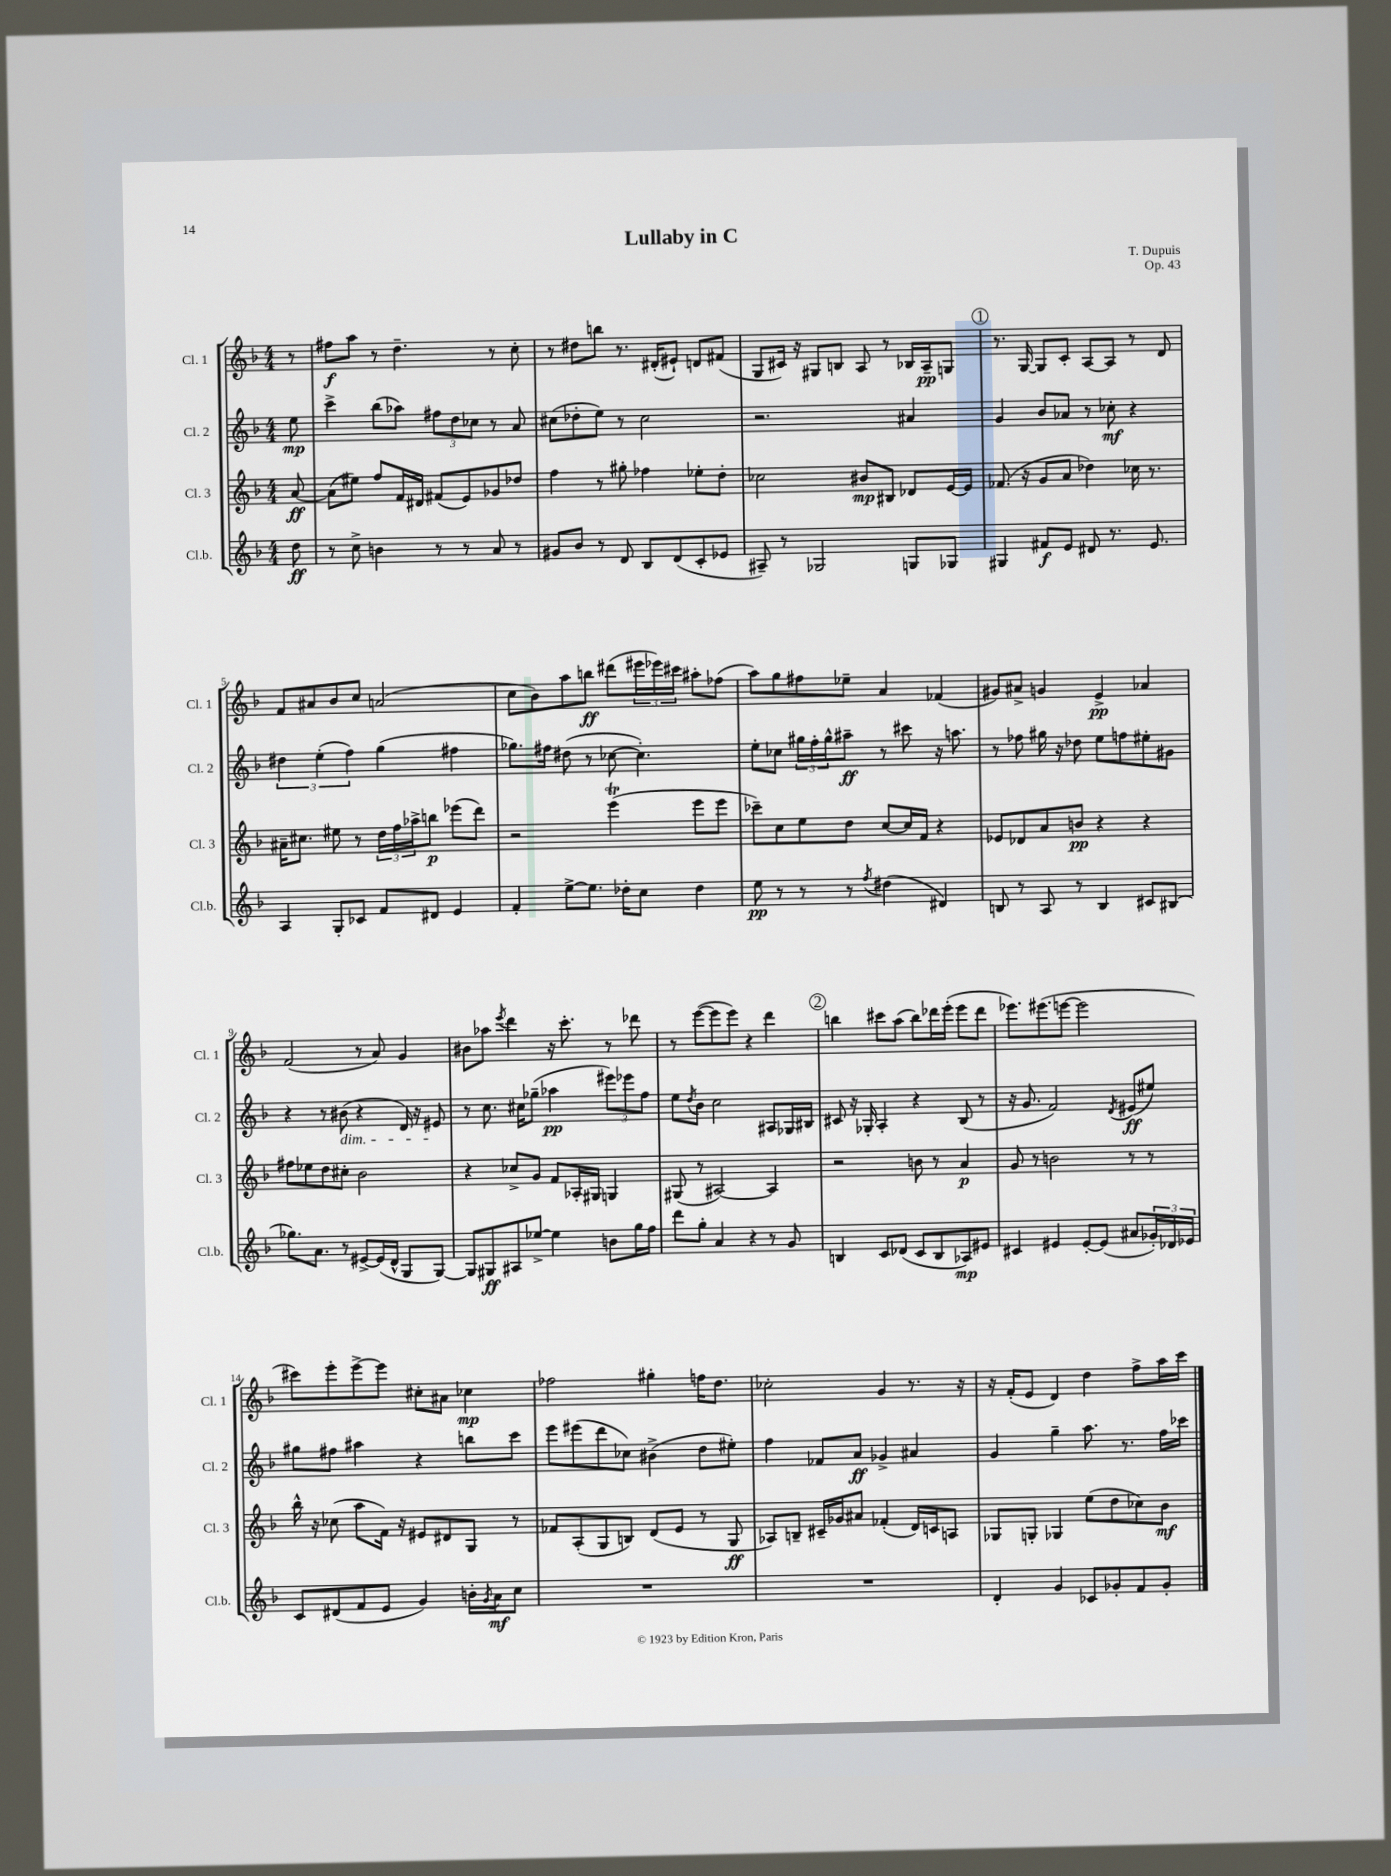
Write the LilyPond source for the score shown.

\header { title = "Lullaby in C" composer = "T. Dupuis" opus = "Op. 43" }
<<
\new StaffGroup <<
\new Staff = "s0" \with { instrumentName = "Cl. 1" shortInstrumentName = "Cl. 1" } {
    \clef treble \key f \major \numericTimeSignature \time 4/4 \partial 8
    r8 |
    fis''8\f a''8 r8 d''4.-- r8 c''8-. |
    r8 dis''8 b''8 r8. dis'16-.( eis'8-!) d'8 fis'8( |
    g8 cis'16) r16 gis8 b8 a8 r8 bes16 a16--\pp g8 |
    \mark \markup { \circle "1" } r8. g16~ g8 c'8-. a8~ a8 r8 d'8 |
    f'8 ais'8 bes'8 c''8 a'2( |
    c''8 bes'8) a''8 b''8\ff dis'''8( \tuplet 3/2 { eis'''16 ees'''16) cis'''16 } ais''8-. fes''8( |
    a''8) g''8 fis''8 ees''8-- a'4 fes'4( |
    gis'8) ais'8-> g'4 e'4->\pp aes'4 |
    f'2( r8 a'8) g'4 |
    bis'8 aes''8 \acciaccatura { e'''8 } d'''4 r16 c'''8.-. r8 des'''8 |
    r8 e'''8~( e'''8 e'''8) r4 d'''4 |
    \mark \markup { \circle "2" } b''4 cis'''8 a''8( b''8) des'''16 e'''16-.( e'''8 des'''8 |
    ees'''8.) eis'''8.( e'''8~ e'''2 |
    cis'''8) e'''8-. e'''8~-> e'''8 cis''8-. ais'8 ces''4\mp |
    fes''2 gis''4-. f''16 d''8. |
    ces''2-. g'4 r8. r16 |
    r16 f'16-.( e'8 d'4) d''4 f''8-> a''16 c'''16 \bar "|." |
}
\new Staff = "s1" \with { instrumentName = "Cl. 2" shortInstrumentName = "Cl. 2" } {
    \clef treble \key f \major \numericTimeSignature \time 4/4 \partial 8
    e''8\mp |
    c'''4-> bes''8( aes''8) \tuplet 3/2 { fis''8 d''8 ces''8 } r8 a'8 |
    cis''8( des''8-. e''8) r8 cis''2 |
    r2. ais'4 |
    \mark \markup { \circle "1" } g'4 bes'8 aes'8 r8 ces''8-.\mf r4 |
    \tuplet 3/2 { dis''4 e''4-.( f''4) } g''4( fis''4 |
    ges''8.) fis''16 dis''8( r8 ces''8~ ces''4.-.) |
    e''8-. ces''8 \tuplet 3/2 { gis''16 f''16-. gis''16-^ } ais''8--\ff r8 cis'''8 r16 a''8. |
    r8 fes''8 gis''16 r16 des''8 e''8 f''8 eis''8-. gis'8 |
    r4 r8 bis'8\dim( r4 d'16) r16 eis'8\! |
    r8 c''8. cis''16 ges''8--( aes''4\pp \tuplet 3/2 { eis'''8) ees'''8 f''8 } |
    e''8 \acciaccatura { d''8 } bes'8 c''2 ais8 ges16 bis16 |
    \mark \markup { \circle "2" } cis'8 r16 ges16-. a4-. r4 bes8( r8 |
    r16 g'8. f'2) \acciaccatura { d'8 } eis'8\ff( eis''8) |
    gis''8 fis''8 ais''4 r4 b''8 c'''8 |
    e'''8 eis'''8( d'''8 ces''8) bis'4->( d''8 eis''8-.) |
    f''4 fes'8 a'8\ff ges'4-> ais'4 |
    g'4 g''4-- a''8. r8. f''16 ces'''16 \bar "|." |
}
\new Staff = "s2" \with { instrumentName = "Cl. 3" shortInstrumentName = "Cl. 3" } {
    \clef treble \key f \major \numericTimeSignature \time 4/4 \partial 8
    a'8~\ff |
    a'8( eis''8) f''8 f'16 dis'16 fis'8( e'8) ges'8 des''8 |
    f''4 r8 gis''8-. fes''4 ees''8-. d''8-. |
    ces''2 bis'8\mp bis8 des'8 e'16~ e'16 |
    \mark \markup { \circle "1" } fes'8.( r16 g'8 a'8 des''4) ces''16 r8. |
    ais'16-- cis''8. eis''8 r8 \tuplet 3/2 { d''16 f''16 aes''16-> } b''8\p ees'''8( d'''8) |
    r2 e'''4\trill( e'''8 e'''8 |
    ces'''8--) c''8 e''8 d''8 c''8~ c''16 f'16 r4 |
    ees'8 des'8 a'8 b'8\pp r4 r4 |
    fis''8 ees''8 d''8 cis''8-. bes'2 |
    r4 ces''8-> g'8 f'8 aes16-. gis16 g4 |
    gis8( r8 ais2~) ais4 |
    \mark \markup { \circle "2" } r2 b'8 r8 a'4\p |
    g'8 r8 b'2 r8 r8 |
    bes''16-^ r16 ces''8( a''8 f'16) r16 eis'8 dis'8 g8 r8 |
    fes'8 a8-.( g8 b8) d'8( e'8 r8 g8\ff |
    aes8) b8-- cis'16-- ges'16 ais'8 fes'4-.( d'16) c'16 a8 |
    ges8 g8-. ges4 e''8( d''8 ces''8) bes'8\mf \bar "|." |
}
\new Staff = "s3" \with { instrumentName = "Cl.b." shortInstrumentName = "Cl.b." } {
    \clef treble \key f \major \numericTimeSignature \time 4/4 \partial 8
    d''8\ff |
    r8 c''8-> b'4 r8 r8 a'8 r8 |
    gis'8 bes'8 r8 d'8 bes8 d'8( c'8-. ees'8 |
    ais8--) r8 ges2 g8 ges8 |
    \mark \markup { \circle "1" } gis4 fis'8\f e'8 dis'8 r8. e'8. |
    a4 g8-. ces'8 f'8 dis'8 e'4 |
    f'4-. e''8~-> e''8. des''16-. c''8 des''4 |
    e''8\pp r8 r8 r8 \acciaccatura { f''8 } dis''4( dis'4) |
    b8 r8 a8 r8 b4 cis'8 bis8( |
    ges''8.) a'8. r8 eis'8~-> eis'16( d'16-^ g8 g8~) |
    g8 gis8\ff ais8 ees''8~-> ees''4 b'8 g''16 f''16 |
    d'''8 g''8-. a'4 r4 r8 g'8 |
    \mark \markup { \circle "2" } b4 c'8 des'8( c'8 b8 aes8\mp) eis'8 |
    cis'4 eis'4 eis'8~-. eis'8( ais'8 \tuplet 3/2 { ges'16-.) des'16 ees'16 } |
    c'8 dis'8( f'8 e'8 g'4) b'16-. \acciaccatura { g'8 } a'16\mf c''8 |
    R1 |
    R1 |
    d'4-. g'4 ces'8 ges'8-. f'8 ges'8-. \bar "|." |
}
>>
>>
